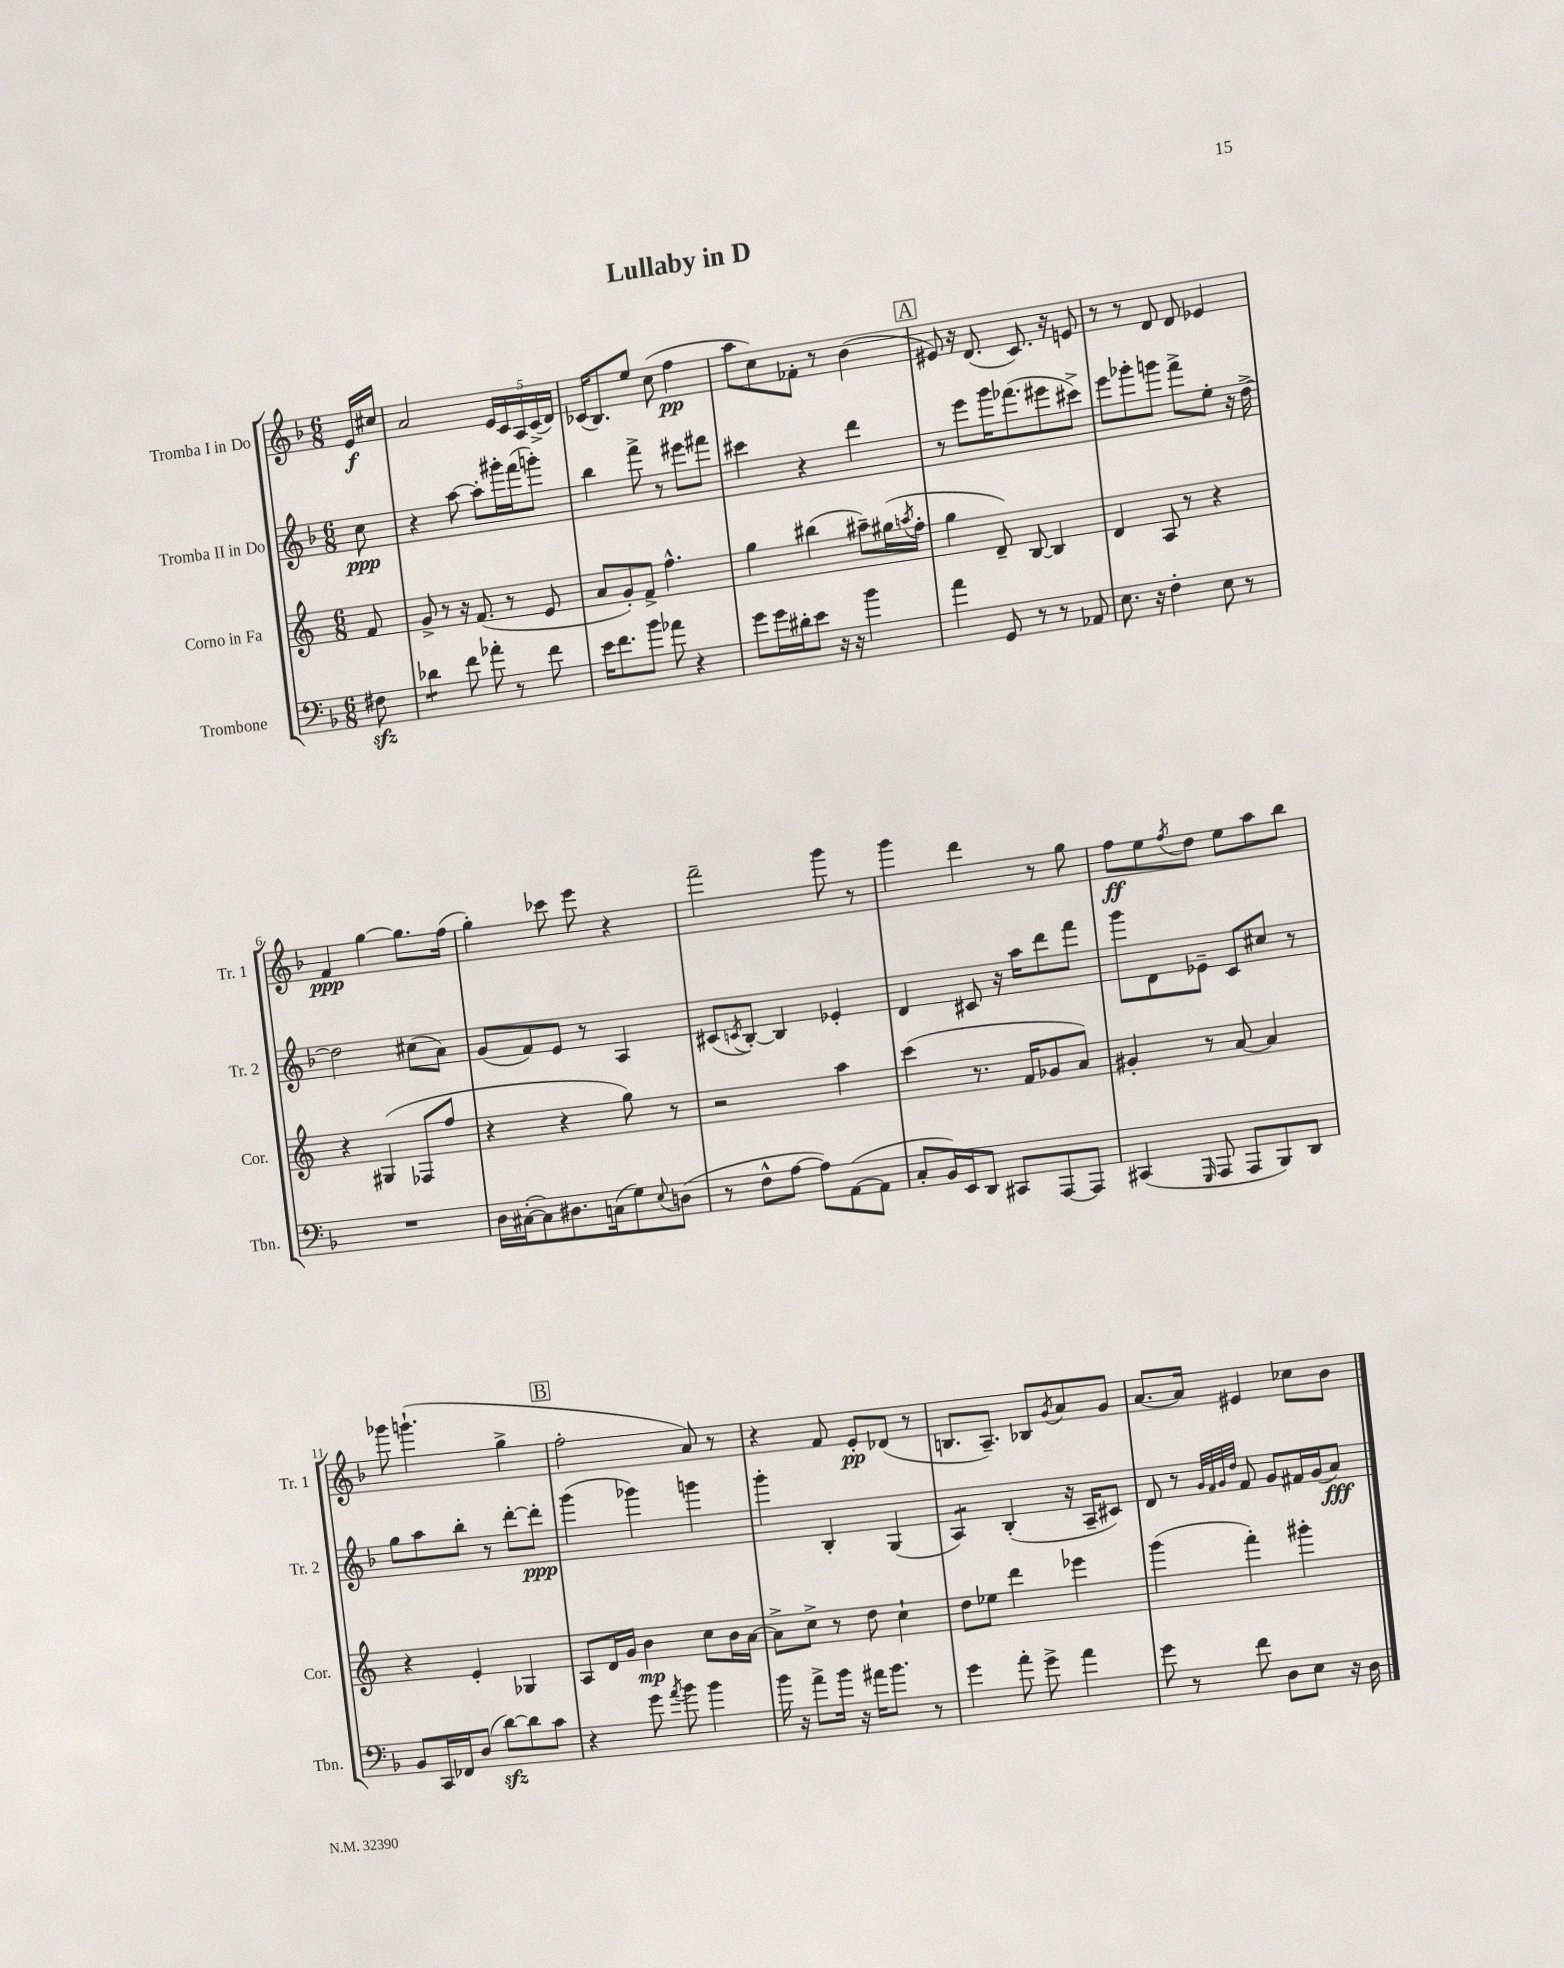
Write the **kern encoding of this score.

**kern	**kern	**kern	**kern
*staff4	*staff3	*staff2	*staff1
*clefF4	*clefG2	*clefG2	*clefG2
*k[b-]	*k[]	*k[b-]	*k[b-]
*M6/8	*M6/8	*M6/8	*M6/8
8F#\	8f/	8cc\	16e/LL
.	.	.	16cc#/JJ
=	=	=	=
4d-\	8g^/	4r	2a/
.	8r	.	.
8f\	16r	[8aa\	.
.	(8.f/	.	.
8a-'\	.	8aa'\]L	.
8r	8r	16ggg#'\L	20e/LL
.	.	.	20c/
.	.	(16fff\J	.
.	.	.	20A/
8f\	8e/	8ggg'\J)	.
.	.	.	(20c^/
.	.	.	20d/JJ)
=	=	=	=
16e\LK	8a/L	4bb-\	(16c-/LK
8.f\	.	.	8.B-/)
.	8g'/)	.	.
8b-\J	8f^/J	8fff^\	8ee/J
8a-\	4.ff^^\	8r	(8cc\
4r	.	8eee#\L	4ff\
.	.	8fff#\J	.
=	=	=	=
8g\L	4gg\	4ccc#\	8aa\L
16g\L	.	.	8cc\)
16d#'\J	.	.	.
8e\J	(4bb#\	4r	8f-'\J
16r	.	.	8r
16r	.	.	.
4b-\	8aa#~\L)	4ddd\	(4b-\
.	(16gg#\L	.	.
.	8qaa/	.	.
.	16ff'\JJ	.	.
=	=	=	=
4a\	4gg\	8r	8e#/)
.	.	8eee\L	16r
.	.	.	(8.d/
8GG/	8d~/)	16ggg\K	.
.	.	(8.fff-\	.
8r	[8B/	.	8.c/)
8r	4B/]	8eee#\	.
.	.	.	16r
8AA-/	.	8ccc#^\J)	8e/
=	=	=	=
8.E\	4d/	8eee\L	8r
.	.	8ggg-'\	8r
16r	.	.	.
4F'\	8A/	8ggg\J	8d/
.	8r	8fff^\L	8d/
8E\	4r	8ee'\J	4e-/
8r	.	16r	.
.	.	[16dd^\	.
=	=	=	=
2.r	4r	2dd\]	4f/
.	(4G#/	.	[4gg\
.	8F-/L	(8cc#\L	8.gg\]L
.	8ff/J	8a\J)	.
.	.	.	(16ff\Jk
=	=	=	=
16D\LL	4r	(8g/L	4gg'\)
([16C#'\J	.	.	.
8C#\])	.	8f/)	.
8.D#\	4r	8e/J	8ccc-\
.	.	8r	8eee\
(16C\k	.	.	.
8G\)	8gg\)	4A/	4r
8qqE/	.	.	.
(8D\J	8r	.	.
=	=	=	=
8r	2r	(8c#/L	2fff~\
.	.	8qc/	.
8F^^\L	.	[8B-'/J)	.
[8A\J	.	4B-/]	.
8A\]L)	.	.	.
([8AA\	4aa\	4e-'/	8ggg\
8AA\]J	.	.	8r
=	=	=	=
8C'/L	(4ccc\	4d/	4ggg\
16BB-/L)	.	.	.
16EE/J	.	.	.
8DD/J	8.r	8c#/	4ddd\
8CC#/L	.	16r	.
.	16f/LK	16aa\LK	.
[8AAA/	8g-/	8ddd\	8r
8AAA/]J	8a/J)	8fff\J	8gg\
=	=	=	=
(4CC#/	4g#'/	8ggg\L	8ff\L
.	.	8d\	8ee\
16qqGGG/	.	.	8qff/
8AAA/	8r	8e-~\J	8dd\J
8AAA/L	[8a/	8c/L	8ee\L
8BBB-/)	4a/]	8cc#/J	8aa\
8DD/J	.	8r	8bb-\J
=	=	=	=
8BB-/L	4r	8gg\L	8ggg-\
16CC/L	.	8aa\	(4.ggg`\
16FF-/J	.	.	.
(8D/J	4e'/	8bb-'\J	.
[8d\L)	.	8r	.
8d\]	4G-/	[8ddd'\L	4gg^\
8c\J	.	8ddd'\]J	.
=	=	=	=
4r	8A/L	(4ggg\	2ff'\
.	16d/L	.	.
.	16g/JJ	.	.
8g\	4b\	4ggg-\)	.
8qa/	.	.	.
8b-\	.	.	.
4b-\	8cc\L	4ggg\	8a/)
.	16b\L	.	8r
.	[16a\JJ	.	.
=	=	=	=
16b-\	8a^\]L	4ggg'\	4r
16r	.	.	.
8a^\L	8cc^\J	.	.
16b-\Jk	8r	4B-'/	8f/
16r	.	.	.
16a#\LK	8dd\	.	8e'/L
8.b-\J	.	.	.
.	4cc`\	(4G/	(8d-/J
8r	.	.	8r
=	=	=	=
4g\	8dd\L	4A/)	8.B/L
.	8ee-\J	.	.
.	.	.	8.A~/J)
8a'\	4ddd\	(4B-'/	.
8g^\	.	.	8B-/L
.	.	.	8qg/
4a\	4eee-\	16r	8a/
.	.	16A~/LK	.
.	.	8c#/J)	8g/J
=	=	=	=
8g\	(4ggg\	8d/	[8.a/L
8r	.	8r	.
.	.	.	16a/]Jk
.	.	32qqg/LLL	.
.	.	32qqf/	.
.	.	32qqg/	.
.	.	32qqdd/JJJ	.
8f\	4fff'\)	8f/	4e#/
8D\L	.	8g/L	.
8E\J	4ggg#'\	16f#/L	8cc-\L
.	.	(16g/J	.
16r	.	8a/J)	8b-\J
16D\	.	.	.
==	==	==	==
*-	*-	*-	*-
